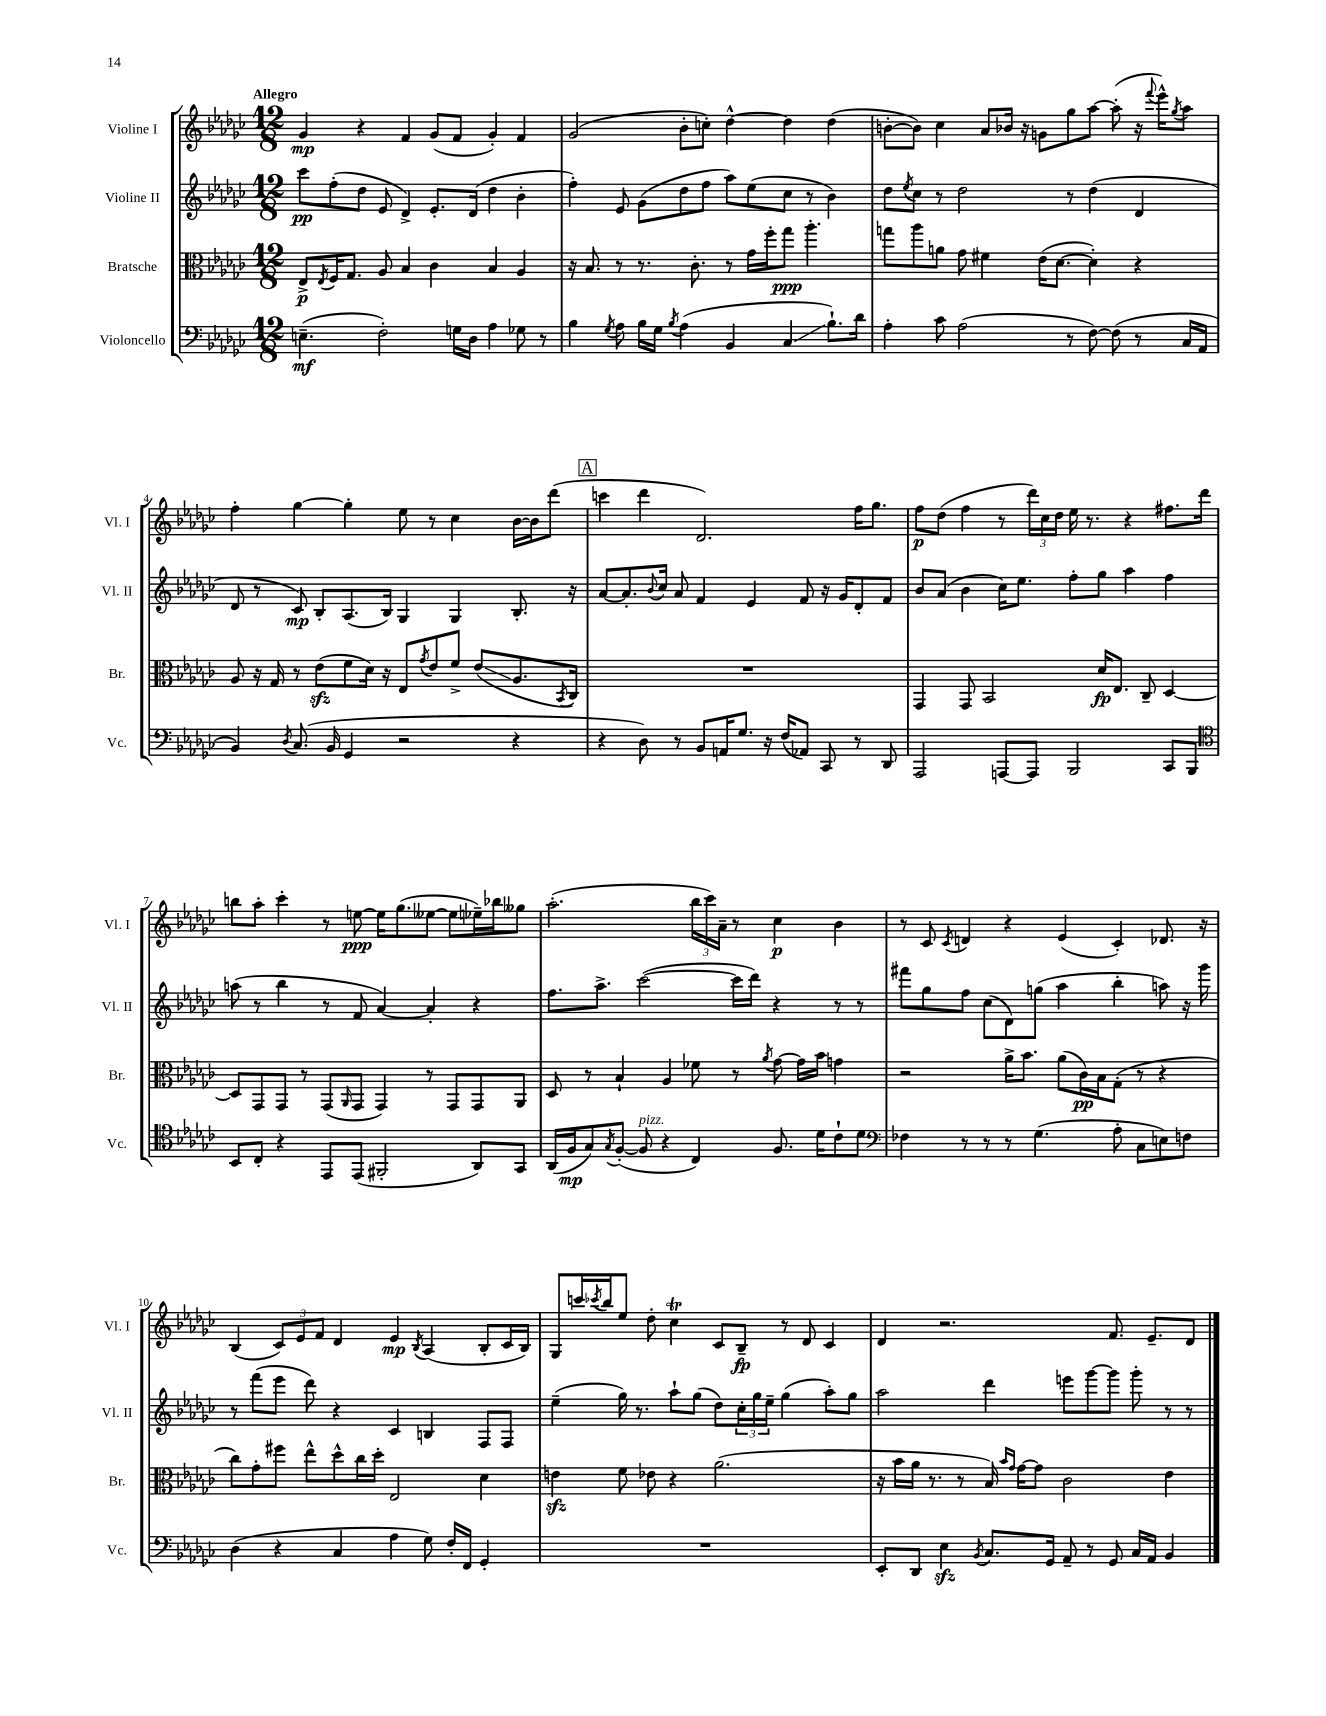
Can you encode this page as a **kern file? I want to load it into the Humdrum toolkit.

**kern	**kern	**kern	**kern
*staff4	*staff3	*staff2	*staff1
*clefF4	*clefC3	*clefG2	*clefG2
*k[b-e-a-d-g-c-]	*k[b-e-a-d-g-c-]	*k[b-e-a-d-g-c-]	*k[b-e-a-d-g-c-]
*M12/8	*M12/8	*M12/8	*M12/8
(4.E~	8E-^	8ccc-	4g-
.	8qE-	.	.
.	16F	(8ff'	.
.	8.G-	.	.
.	.	8dd-	4r
2F')	8A-	8e-	.
.	4B-	4d-^)	4f
.	4c-	8.e-'	(8g-
16G	.	.	8f
16D-	.	(16d-	.
4A-	4B-	4dd-	4g-')
8G-	4A-	4b-'	4f
8r	.	.	.
=	=	=	=
4B-	16r	4ff')	(2g-
.	8.B-	.	.
8qG-	.	.	.
8A-	8r	8e-	.
16B-	8.r	(8g-	.
16G-	.	.	.
8qB-	.	.	.
(4A-	.	8dd-	8b-'
.	8.c-'	.	.
.	.	8ff	8cc')
4BB-	8r	8aa-)	[4dd-^^
.	16g-	(8ee-	.
.	16ff'	.	.
4C-	8gg-	8cc-	4dd-]
.	4.aa-'	8r	.
8.B-`)	.	4b-)	(4dd-
16d-	.	.	.
=	=	=	=
4A-'	8gg	8dd-	[8b'
.	.	8qee-	.
.	8aa-	8cc-	8b])
8c-	8a	8r	4cc-
(2A-	8g-	2dd-	.
.	4f#	.	8a-
.	.	.	16b-
.	.	.	16r
.	(16e-	.	8g
.	[8.d-	.	.
8r	.	8r	8gg-
[8F)	4d-'])	(4dd-	[8aa-
(8F]	.	.	(8aa-']
8r	4r	4d-	16r
.	.	.	8qqfff
.	.	.	16eee-^^)
.	.	.	8qgg-
16C-	.	.	8aa-
16AA-	.	.	.
=	=	=	=
4BB-)	8A-	8d-	4ff'
.	16r	8r	.
.	16G-	.	.
8qD-	.	.	.
(8.C-	8r	8c-)	[4gg-
.	(8e-	8B-'	.
16BB-	.	.	.
4GG-	8f	(8.A-	4gg-']
.	16d-)	.	.
.	16r	16B-)	.
2r	8E-	4G-	8ee-
.	8qg-	.	.
.	8e-	.	8r
.	8f^	4G-	4cc-
.	(8e-	.	.
4r	8.A-	8.B-'	[16b-
.	.	.	16b-]
.	.	.	(8ddd-
.	8qBB-	.	.
.	16C-)	16r	.
=	=	=	=
4r	1.r	[8a-	4ccc
.	.	8.a-']	.
8D-)	.	.	4ddd-
.	.	8qqb-	.
.	.	16cc-	.
8r	.	8a-	.
8BB-	.	4f	2.d-)
16AA	.	.	.
8.G-	.	.	.
.	.	4e-	.
16r	.	.	.
(16F	.	.	.
8AA-)	.	8f	.
8CC-	.	16r	.
.	.	16g-	.
8r	.	8d-'	16ff
.	.	.	8.gg-
8DD-	.	8f	.
=	=	=	=
2AAA-	4GG-	8b-	8ff
.	.	(8a-	(8dd-
.	8GG-	4b-	4ff
.	2BB-	.	.
[8AAA	.	16cc-)	8r
.	.	8.ee-	.
8AAA]	.	.	24ddd-)
.	.	.	24cc-
.	.	.	24dd-
2BBB-	.	8ff'	16ee-
.	.	.	8.r
.	16d-	8gg-	.
.	8.E-	.	.
.	.	4aa-	4r
.	8C-~	.	.
8CC-	[4D-	4ff	8.ff#
8BBB-	.	.	.
.	.	.	16ddd-
=	=	=	=
*clefC4	*	*	*
8BB-	8D-]	(8aa	8bb
8C-'	8GG-	8r	8aa-'
4r	8GG-	4bb-	4ccc-'
.	8r	.	.
8EE-	(8GG-	8r	8r
.	16qqAA-	.	.
(8EE-	8GG-	8f	[8ee
2FF#'	4GG-)	[4a-)	16ee]
.	.	.	(8.gg-
.	8r	4a-']	[8ee--
.	8GG-	.	8ee--]
8AA-)	8GG-	4r	16ee-~)
.	.	.	16bb-
8GG-	8AA-	.	8gg--
=	=	=	=
(16AA-	8D-	8.ff	(2.aa-'
16F	.	.	.
8G-)	8r	.	.
.	.	8.aa-^	.
8qG-	.	.	.
([8F'	4B-`	.	.
8F]	.	([2ccc-	.
4r	4A-	.	.
4C-)	8f-	.	24bb-
.	.	.	24ccc-)
.	.	.	24a-~
.	8r	16ccc-]	8r
.	.	16ddd-)	.
.	8qa-	.	.
8.F	[8g-	4r	4cc-
.	16g-]	.	.
16d-	16b-	.	.
8c-`	4g	8r	4b-
8d-	.	8r	.
=	=	=	=
*clefF4	*	*	*
4F-	2r	8fff#	8r
.	.	8gg-	8c-
.	.	.	8qc-
8r	.	8ff	4d
8r	.	(8cc-	.
8r	16a-^	8d-)	4r
.	8.b-	.	.
(4.G-	.	(8gg	.
.	(8a-	4aa-	(4e-
.	16c-)	.	.
.	16B-	.	.
8A-'	(8G-'	4bb-'	4c-')
8C-	8r	.	.
8E)	4r	8aa)	8.d-
8F	.	16r	.
.	.	16ggg-	16r
=	=	=	=
(4D-	8cc-)	8r	(4B-
.	8g-'	(8fff	.
4r	8ff#	8eee-	12c-)
.	.	.	12e-
.	8ee-^^	8ddd-)	.
.	.	.	12f
4C-	8dd-^^	4r	4d-
.	16cc-	.	.
.	16dd-'	.	.
4A-	2E-	4c-	4e-
.	.	.	8qB-
8G-)	.	4B	(4A-
16F'	.	.	.
16FF	.	.	.
4GG-'	4d-	8F	8B-'
.	.	8F	16c-
.	.	.	16B-)
=	=	=	=
1.r	4e	(4ee-~	8G-
.	.	.	16ccc
.	.	.	8qccc-
.	.	.	16bb-
.	8f	16gg-)	8ee-
.	.	8.r	.
.	8e-	.	8dd-'
.	4r	8aa-`	4cc-
.	.	(8gg-	.
.	(2.a-	8dd-)	8c-
.	.	24cc-'	8B-~
.	.	24gg-	.
.	.	24ee-~	.
.	.	(4gg-	8r
.	.	.	8d-
.	.	8aa-')	4c-
.	.	8gg-	.
=	=	=	=
8EE-'	16r	2aa-	4d-
.	16b-	.	.
8DD-	16a-	.	.
.	8.r	.	.
4E-	.	.	2.r
.	8r	.	.
8qBB-	.	.	.
8.C-	16B-)	4ddd-	.
.	16qqb-	.	.
.	16qqg-	.	.
.	[16g-	.	.
.	8g-]	.	.
16GG-	.	.	.
8AA-~	2c-	8eee	.
8r	.	[8ggg-	.
8GG-	.	8ggg-]	8.f
16C-	.	8ggg-'	.
16AA-	.	.	8.e-~
4BB-	4e-	8r	.
.	.	8r	8d-
==	==	==	==
*-	*-	*-	*-
